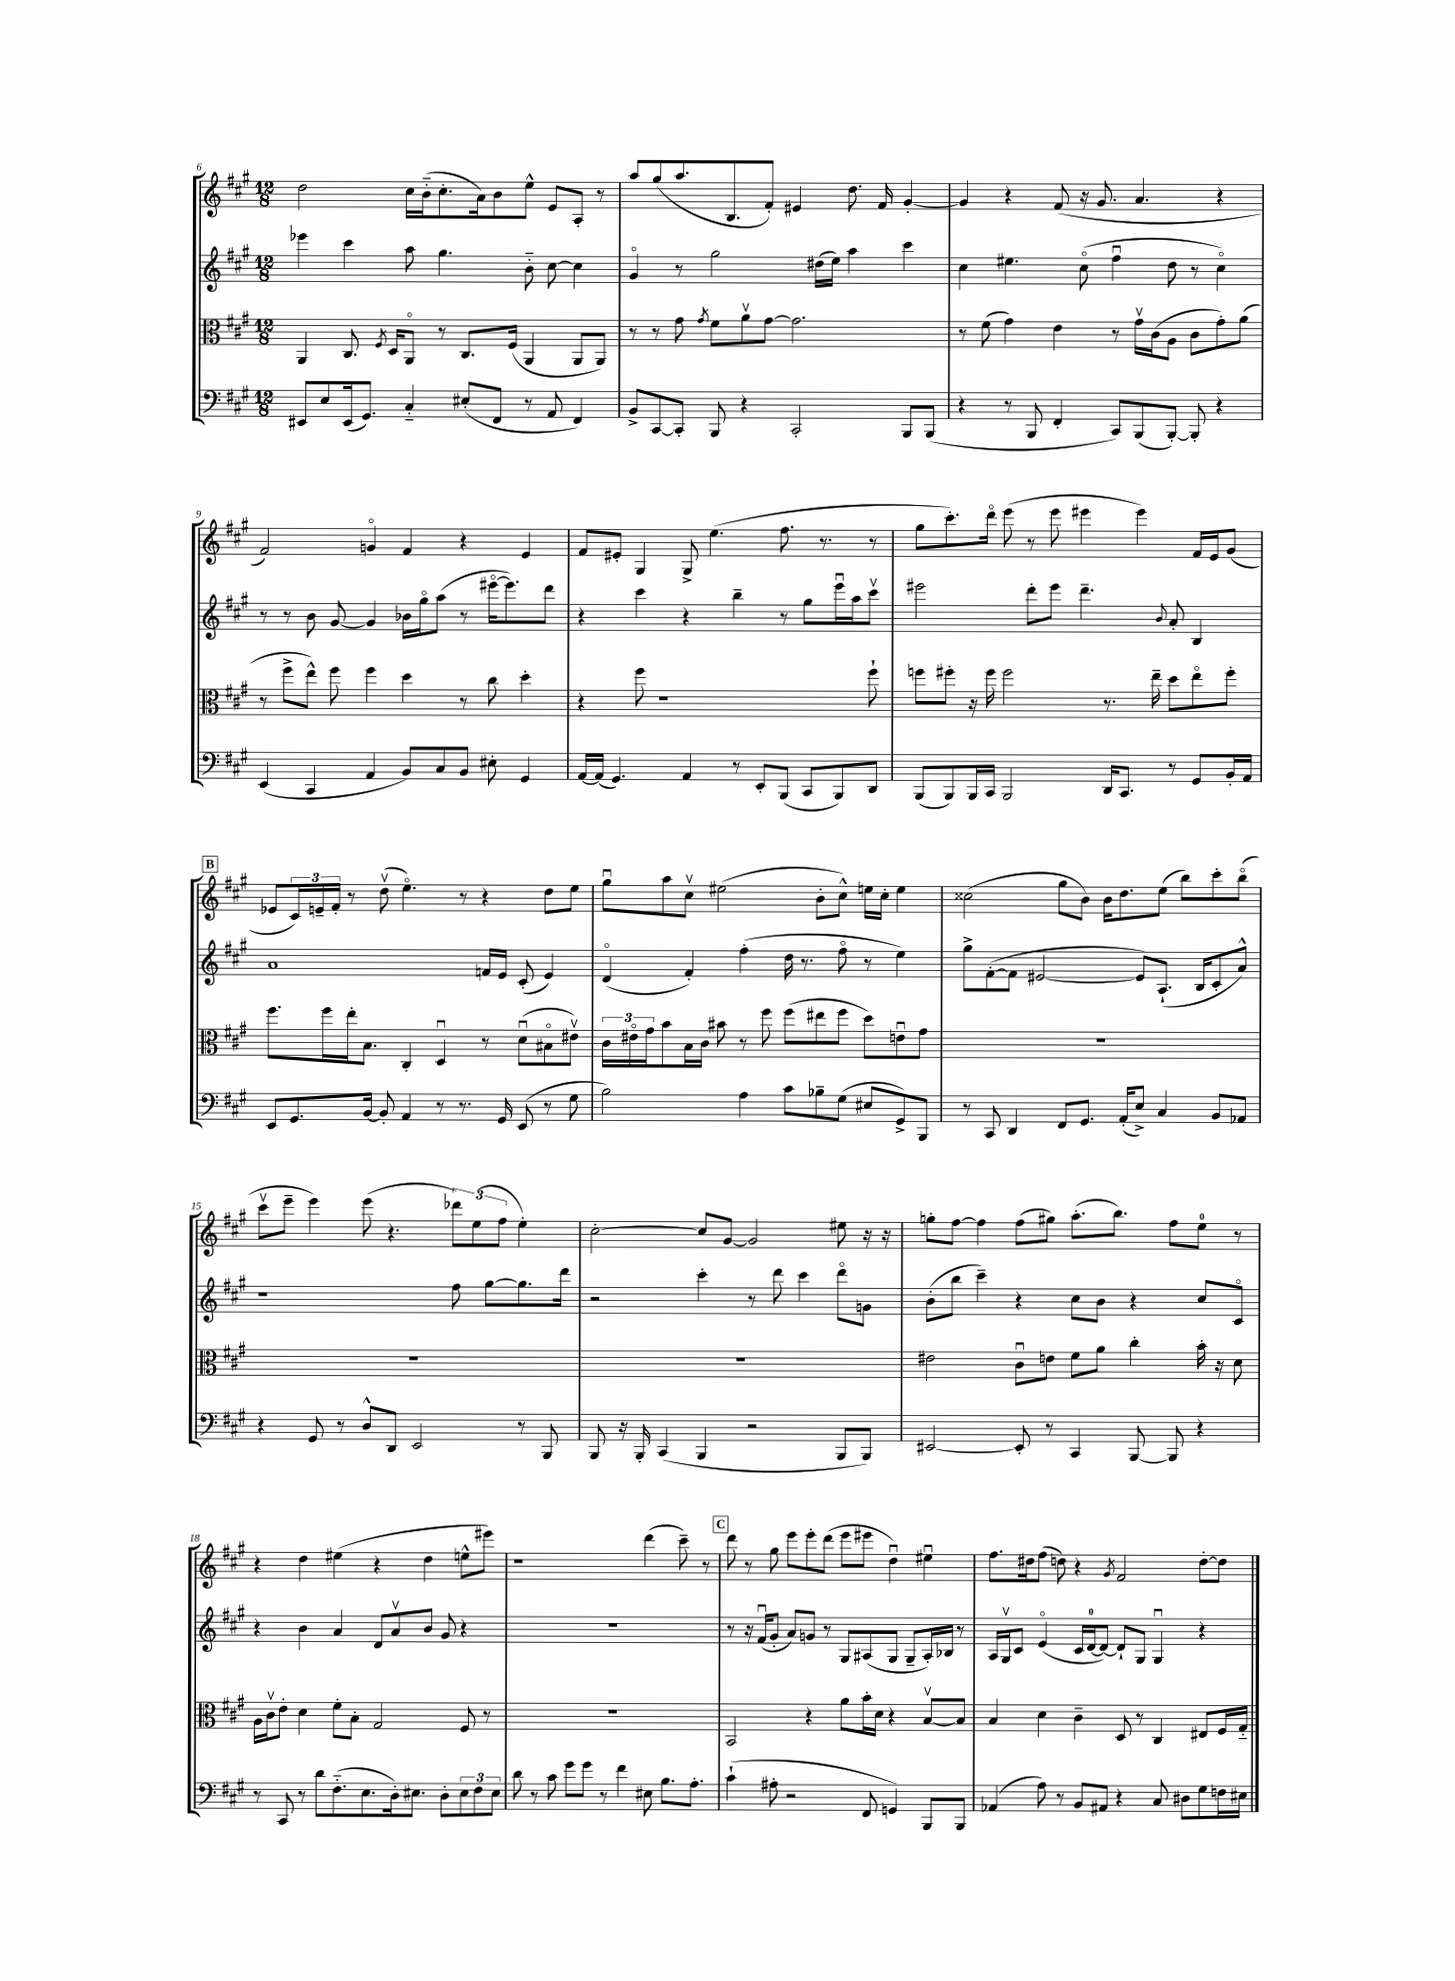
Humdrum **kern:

**kern	**kern	**kern	**kern
*part4	*part3	*part2	*part1
*staff4	*staff3	*staff2	*staff1
*clefF4	*clefC3	*clefG2	*clefG2
*k[f#c#g#]	*k[f#c#g#]	*k[f#c#g#]	*k[f#c#g#]
*M12/8	*M12/8	*M12/8	*M12/8
=6	=6	=6	=6
8EE#X/L	4AA/	4eee-X\	2dd\
8E/	.	.	.
(16EE#/k	8.C#/	4ccc#\	.
8.GG#/J)	.	.	.
.	8qF#/	.	.
.	16D/KL	.	.
4C#/	8AA/J	8aa\	16cc#\LL
.	.	.	(16b\J
.	8r	4.gg#\	8.cc#'\
(8E#X'/L	8.C#/L	.	.
.	.	.	16a\k)
8FF#/J	.	.	8b\
.	(16F#/Jk	.	.
8r	4AA/	8b\	8ee^^\J
8AA/	.	[8cc#\	8e/L
4FF#/)	8AA/L	4cc#\]	8A'/J
.	8AA/J)	.	8r
=7	=7	=7	=7
8BB^/L	8r	4g#/	8aa/L
[8CC#/	8r	.	(8gg#/
8CC#'/J]	8g#\	8r	8.aa/
.	8qg#/	.	.
8BBB/	8f#\L	2gg#\	.
.	.	.	8.B/
4r	8av\	.	.
.	[8g#\J	.	8f#'/J)
2CC#'/	2.g#\]	.	4e#X/
.	.	(16dd#X\LL	.
.	.	16ee\JJ)	.
.	.	4aa\	8.dd\
.	.	.	16f#/
8BBB/L	.	4ccc#\	[4g#'/
(8BBB/J	.	.	.
=8	=8	=8	=8
4r	8r	4cc#\	4g#/]
.	(8f#\	.	.
8r	4g#\)	4.ee#X\	4r
8BBB/	.	.	.
4FF#'/	4e\	.	(8f#/
.	.	(8cc#\	16r
.	.	.	8.g#/
8CC#/L)	8r	4ff#u\	.
(8BBB/	16g#v\LL	.	4.a/
.	(16c#\J	.	.
[8BBB'/J)	8A\J	8dd\	.
8BBB'/]	8c#\L	8r	.
4r	8g#'\)	4cc#\)	4r
.	(8a\J	.	.
!!LO:LB:g=z
=9	=9	=9	=9
(4EE/	8r	8r	2f#/)
.	8ff#^\L	8r	.
4CC#/	8ee^^\J)	8b\	.
.	8ff#\	[8g#/	.
4AA/	4ff#\	4g#/]	4gn/
8BB/L)	4dd\	16b-X\LL	4f#/
.	.	16gg#\J	.
8C#/	.	(8aa\J	.
8BB/J	8r	8r	4r
8E#X'\	8cc#\	[16eee#X\KL	.
.	.	8.eee#\])	.
4GG#/	4dd'\	.	4e/
.	.	8ddd\J	.
=10	=10	=10	=10
[16AA/LL	4r	4r	8f#/L
(16AA/JJ]	.	.	.
4.GG#/)	.	.	8e#X'/J
.	8ff#\	4ccc#\	4G#/
.	1r	.	.
4AA/	.	4r	8G#^/
.	.	.	(4.ee\
8r	.	4bb~\	.
8EE'/L	.	.	.
(8BBB/J	.	8r	8.ff#\
8CC#/L	.	8gg#\L	.
.	.	.	8.r
8BBB/)	.	16eeeu\L	.
.	.	16aa\J	.
8DD/J	8ff#`\	8ccc#v\J	8r
=11	=11	=11	=11
(8BBB/L	8ffn\L	2eee#X\	8gg#\L
8BBB/)	8ff#X'\J	.	8.ccc#'\)
16BBB/L	16r	.	.
16CC#/JJ	16ff#\	.	16ddd\Jk
2BBB/	2ff#\	.	(8eee\
.	.	8ddd'\L	8r
.	.	8eee#\J	8eee\
.	.	4.ddd~\	4eee#X\
16DD/KL	8.r	.	.
8.CC#/J	.	.	.
.	.	.	4eee#\)
.	16ee~\	.	.
.	.	8qqb/	.
8r	8dd\L	8a'/	.
8GG#/L	8ee\	4B/	16f#/LL
.	.	.	16e/J
16BB'/L	8ff#'\J	.	(8g#/J
16AA/JJ	.	.	.
!!LO:LB:g=z
!!LO:REH:place=s1:t=B
=12	=12	=12	=12
8EE/L	8.ff#\L	1a	8e-X/L
8.GG#/	.	.	24c#/L)
.	.	.	24en~/
.	16ff#\L	.	.
.	.	.	24f#'/JJ
.	16ee'\J	.	8r
[16BB/Jk	8.B\J	.	.
8BB'/]	.	.	(8ddv\
4AA/	4C#'/	.	4.ee\)
8r	4Du/	.	.
8.r	.	.	8r
.	8r	16fn/LL	4r
16GG#/	.	16e/JJ	.
(8EE/	(8du\L	(8c#'/	.
8r	8B#X\	4e/)	8dd\L
8G#\	8e#Xv\J)	.	8ee\J
=13	=13	=13	=13
2B\)	24c#\LL	(4d/	8gg#u\L
.	24e#X\	.	.
.	24g#\J	.	.
.	8b\	.	8aa\
.	16B\L	4f#'/)	8cc#v\J
.	16c#\JJ	.	.
.	8b#X\	.	(2ee#X\
4A\	8r	(4ff#'\	.
.	8ff#\	.	.
8c#\L	(8ff#\L	16dd\	.
.	.	8.r	.
8B-X~\	8ee#X\	.	8b'\L
(8G#\J	8ff#\J	8ff#\	8cc#^^\J)
8E#X/L	8dd\L)	8r	16een\LL
.	.	.	16cc#'\JJ
8GG#^/)	8enu\	4ee\)	4ee\
8BBB/J	8g#\J	.	.
=14	=14	=14	=14
8r	1.r	8gg#^\L	(2cc##X\
8CC#/	.	([8f#'\	.
4DD/	.	8f#\J]	.
.	.	[2e#X/	.
8FF#/L	.	.	8gg#\L
8.GG#/J	.	.	8b\J)
.	.	.	16b\KL
(16AA'/KL	.	.	8.dd\
8E^/J)	.	8e#/L])	.
4C#/	.	(8.A`/J	(8ee\J
.	.	.	8bb\L)
.	.	16B/KL	.
8BB/L	.	8c#'/	8ccc#'\
8AA-X/J	.	8a^^/J)	(8bb\J
!!LO:LB:g=z
=15	=15	=15	=15
4r	1.r	1r	8ccc#v\L
.	.	.	8eee~\J
8GG#/	.	.	4eee\)
8r	.	.	.
8D^^/L	.	.	(8eee\
8DD/J	.	.	4.r
2EE/	.	.	.
.	.	8ff#\	12ddd-X\L)
.	.	.	(12ee\
.	.	[8gg#\L	.
.	.	.	12ff#\J
8r	.	8.gg#\]	4ee'\)
8BBB/	.	.	.
.	.	16ddd\Jk	.
=16	=16	=16	=16
8BBB/	1.r	2r	[2cc#'\
16r	.	.	.
16BBB'/	.	.	.
(4CC#/	.	.	.
4BBB/	.	4ccc#'\	8cc#/L]
.	.	.	[8g#/J
2r	.	8r	2g#/]
.	.	8ddd\	.
.	.	4ccc#\	.
8BBB/L	.	8ddd\L	8ee#X\
8BBB/J)	.	8gn\J	16r
.	.	.	16r
=17	=17	=17	=17
[2EE#X/	2e#X\	(8b'\L	8ggn'\L
.	.	8bb\J	[8ff#\J
.	.	4ccc#~\)	4ff#\]
8EE#'/]	8c#u\L	4r	(8ff#\L
8r	8en\J	.	8gg#X\J)
4CC#/	8f#\L	8cc#\L	(8.aa'\L
.	8a\J	8b\J	.
.	.	.	8.bb\J)
[8BBB/	4cc#'\	4r	.
8BBB/]	.	.	8ff#\L
4r	16b'\	8cc#/L	8ee\J
.	16r	.	.
.	8d\	8c#/J	8r
!!LO:LB:g=z
=18	=18	=18	=18
8r	16A\LL	4r	4r
.	16c#v\J	.	.
8CC#/	8e'\J	.	.
8r	4d\	4b\	4dd\
8d\L	.	.	.
(8.F#\	8f#'\L	4a/	(4ee#X\
.	8B'\J	.	.
8.E\	.	.	.
.	2G#/	8d/L	4r
16D'\k)	.	8av/	.
8.E#X\J	.	.	.
.	.	8b/J	4dd\
8D'\L	.	8g#/	.
12E#\	8F#/	4r	8een^^\L
12F#\	.	.	.
.	8r	.	8eee#X\J)
12E#\J	.	.	.
=19	=19	=19	=19
8d\	1.r	1.r	1r
8r	.	.	.
8c#\	.	.	.
8g#\L	.	.	.
8g#\J	.	.	.
8r	.	.	.
4f#\	.	.	.
8E#X\	.	.	(4ddd\
8.B\L	.	.	.
.	.	.	8ccc#~\)
8.A'\J	.	.	.
.	.	.	8r
!!LO:REH:place=s1:t=C
=20	=20	=20	=20
(4c#`\	2BB/	8r	8ddd\
.	.	16r	8r
.	.	(16f#u/KL	.
8A#X'\	.	8g#'/J	8gg#\
2r	.	8a/L)	8eee\L
.	4r	8gn/J	8eee'\
.	.	8r	(8ddd\J
.	8a\L	8G#/L	8eee\L
8FF#/	16b'\L	(8A#X/	8eee#X\J
.	16d\JJ	.	.
4GGn/)	4r	8G#/J	4ddu\)
.	.	8G#~/L	.
8BBB/L	[8Bv/L	16A#'/L)	4ee#Xu\
.	.	16B-X/JJ	.
8BBB/J	8B/J]	8r	.
=21	=21	=21	=21
(4AA-X/	4B/	16A/LL	8.ff#\L
.	.	16G#v/J	.
.	.	8c#/J	.
.	.	.	16dd#X\k
8A\)	4d\	(4e/	(8ff#\J
8r	.	.	8ddn\)
8BB/L	4c#~\	16c#/LL	4r
.	.	[16d/J	.
8AA#X/J	.	8d/J_)	.
.	.	.	8qg#/
4r	8D/	8d`/L]	2f#/
.	8r	8G#/J	.
8C#/	4C#/	4G#u/	.
8D#X\L	.	.	.
8G#\	8E#X/L	4r	[8dd'\L
16Fn\L	16F#/L	.	8dd\J]
16E#X\JJ	16G#/JJ	.	.
==	==	==	==
*-	*-	*-	*-
